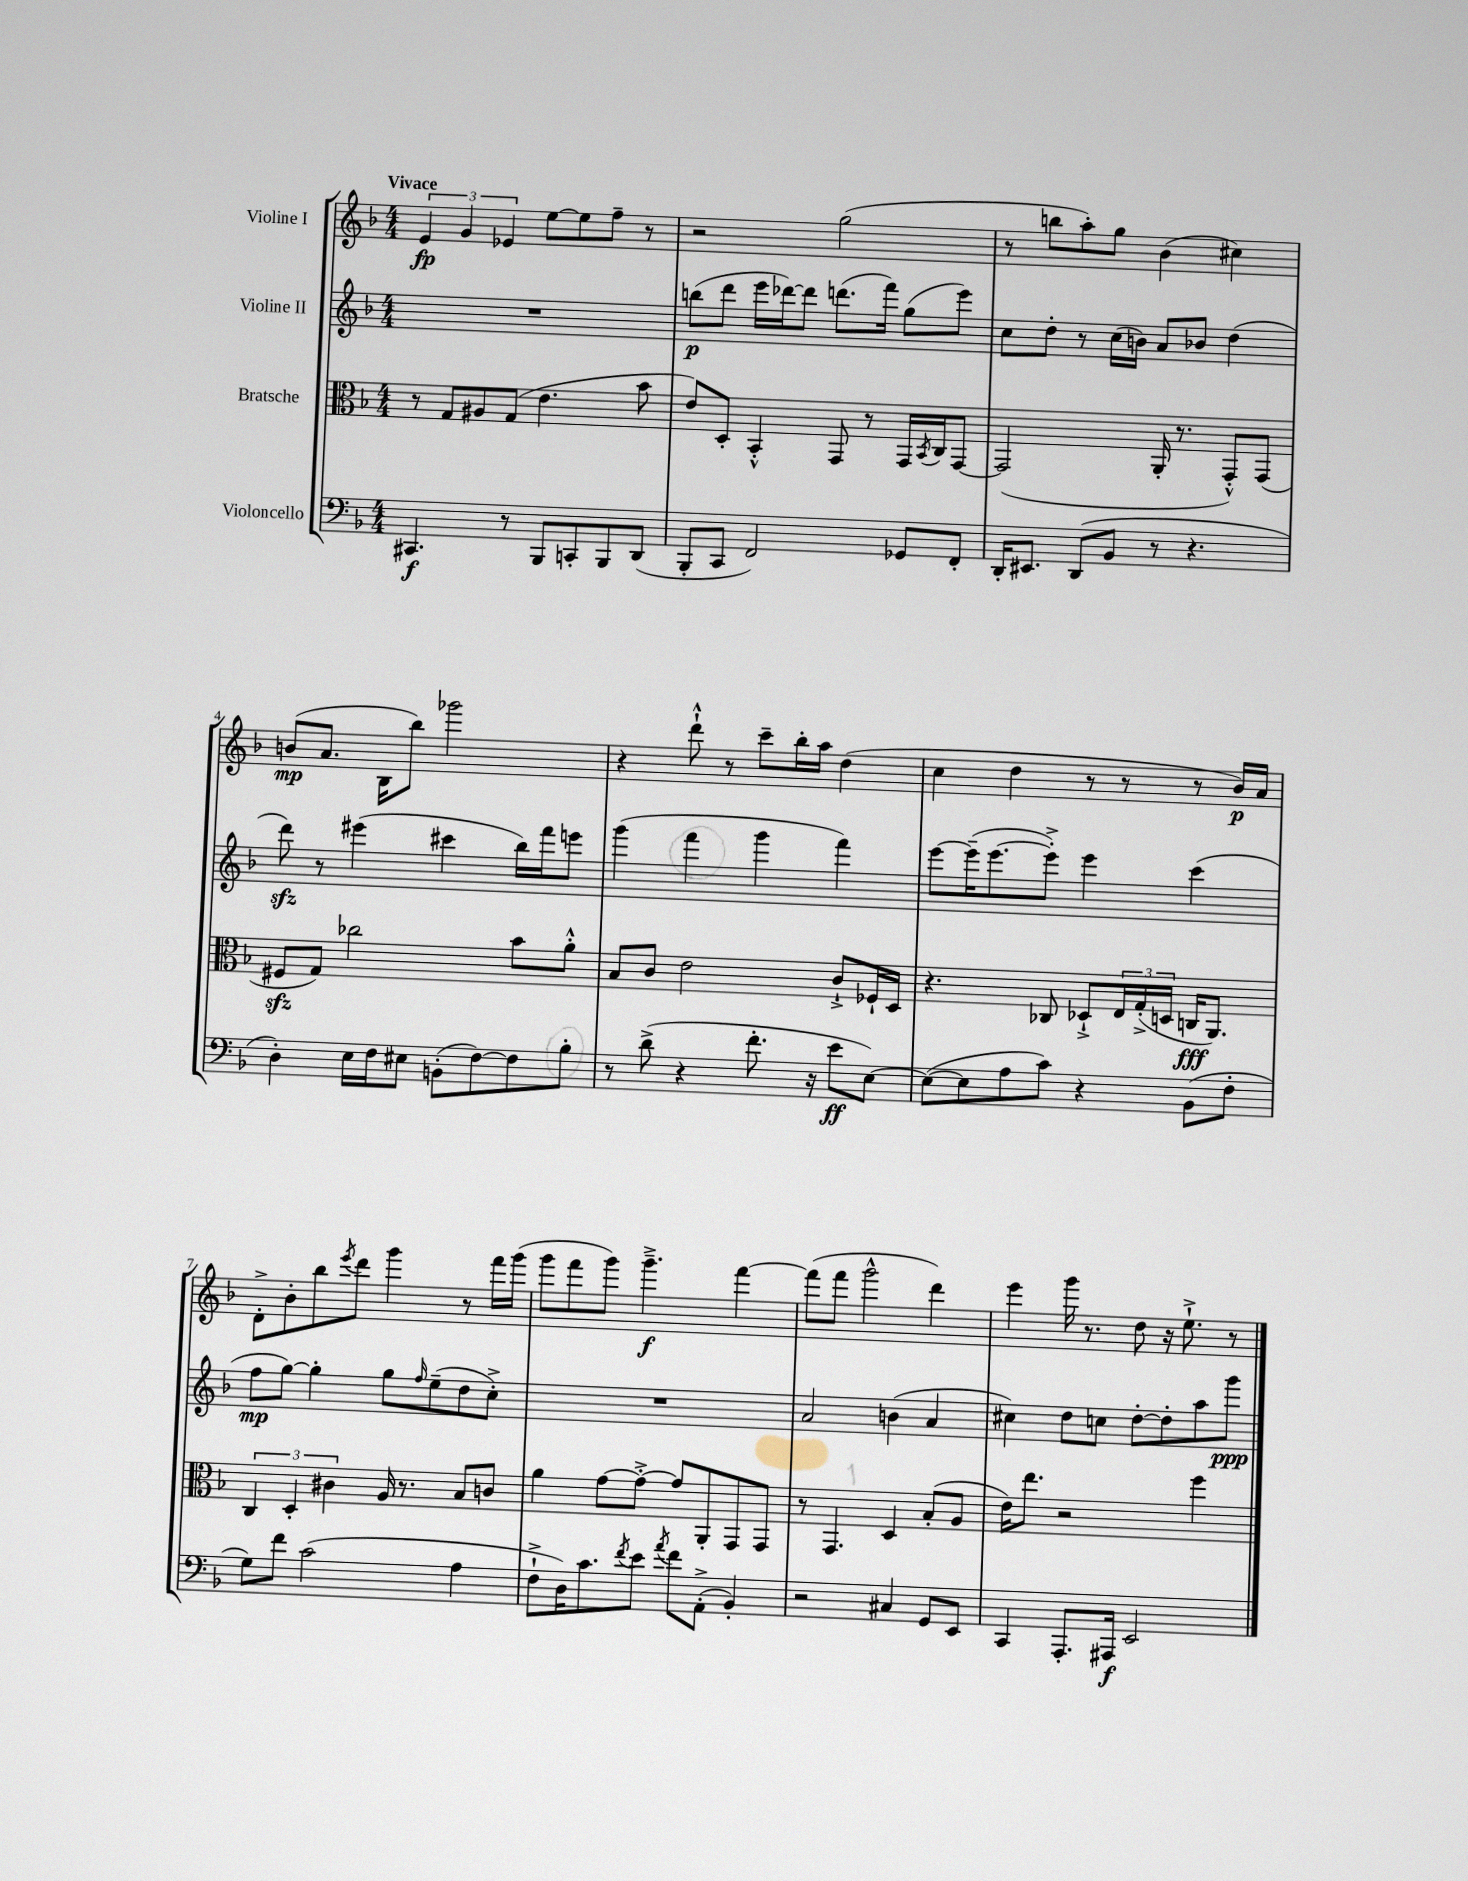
<<
\new StaffGroup <<
\new Staff = "s0" \with { instrumentName = "Violine I" } {
    \clef treble \key f \major \numericTimeSignature \time 4/4 \tempo "Vivace"
    \tuplet 3/2 { e'4\fp g'4 ees'4 } e''8~ e''8 f''8-- r8 |
    r2 g''2( |
    r8 b''8 a''8-.) g''8 bes'4( cis''4) |
    b'8\mp( a'8. bes16 bes''8) ges'''2 |
    r4 d'''8-!-^ r8 c'''8-- bes''16-. a''16 d''4( |
    c''4 d''4 r8 r8 r8 bes'16\p) a'16 |
    d'8-.-> bes'8-. bes''8 \acciaccatura { e'''8 } d'''8 g'''4 r8 f'''16 g'''16( |
    g'''8 f'''8 g'''8) g'''4.--->\f f'''4~ |
    f'''8( f'''8 g'''2-^ d'''4) |
    e'''4 g'''16 r8. d''8 r16 e''8.-!-> r8 \bar "|." |
}
\new Staff = "s1" \with { instrumentName = "Violine II" } {
    \clef treble \key f \major \numericTimeSignature \time 4/4
    R1 |
    b''8\p( d'''8 e'''16 des'''16~) des'''8 d'''8.( f'''16) g''8( e'''8) |
    c''8 d''8-. r8 c''16( b'16) a'8 bes'8 d''4( |
    d'''8\sfz) r8 eis'''4( cis'''4 bes''16) f'''16 e'''8 |
    g'''4( f'''4 g'''4 f'''4) |
    e'''8~ e'''16--( e'''8.~ e'''8-.->) e'''4 c'''4( |
    f''8\mp g''8~) g''4-. g''8 \grace { f''16 } e''8--( d''8 c''8-.->) |
    R1 |
    a'2 b'4( a'4 |
    cis''4) d''8 c''8 d''8~-. d''8-. a''8 g'''8\ppp \bar "|." |
}
\new Staff = "s2" \with { instrumentName = "Bratsche" } {
    \clef alto \key f \major \numericTimeSignature \time 4/4
    r8 g8 ais8 g8( e'4. bes'8 |
    e'8) d8-. bes,4-.-^ g,8 r8 g,16 \acciaccatura { bes,8 } c16 g,8~ |
    g,2( a,16-. r8. g,8-.-^) g,8( |
    fis8\sfz g8) ces''2 bes'8 a'8-.-^ |
    bes8 c'8 e'2 c'8-!-> fes16-! d16 |
    r4. ces8 des8-!-> \tuplet 3/2 { e16 g16-.->( d16 } c16\fff a,8.) |
    \tuplet 3/2 { c4 d4-. cis'4 } a16 r8. bes8 c'8 |
    a'4 g'8~ g'8~-.-> g'8 a,8-. g,8 g,8 |
    r8 g,4. d4 bes8-.( a8 |
    e'16) e''8. r2 f''4 \bar "|." |
}
\new Staff = "s3" \with { instrumentName = "Violoncello" } {
    \clef bass \key f \major \numericTimeSignature \time 4/4
    cis,4.\f r8 bes,,8 c,8-. bes,,8 d,8( |
    bes,,8-. c,8 f,2) ges,8 f,8-. |
    d,16-. eis,8. d,8( bes,8 r8 r4. |
    d4-.) e16 f16 eis8 b,8-.( f8~) f8 bes8-. |
    r8 d'8->( r4 f'8.-. r16 e'8\ff e8~) |
    e8~( e8 a8 c'8) r4 bes,8( f8-. |
    g8) f'8 c'2( a4 |
    f8-!-> d16) c'8. \acciaccatura { f'8 } e'8 \acciaccatura { a'8 } f'8 a,8-.->( bes,4-.) |
    r2 cis4 g,8 e,8 |
    c,4 a,,8.-. ais,,16\f e,2 \bar "|." |
}
>>
>>
